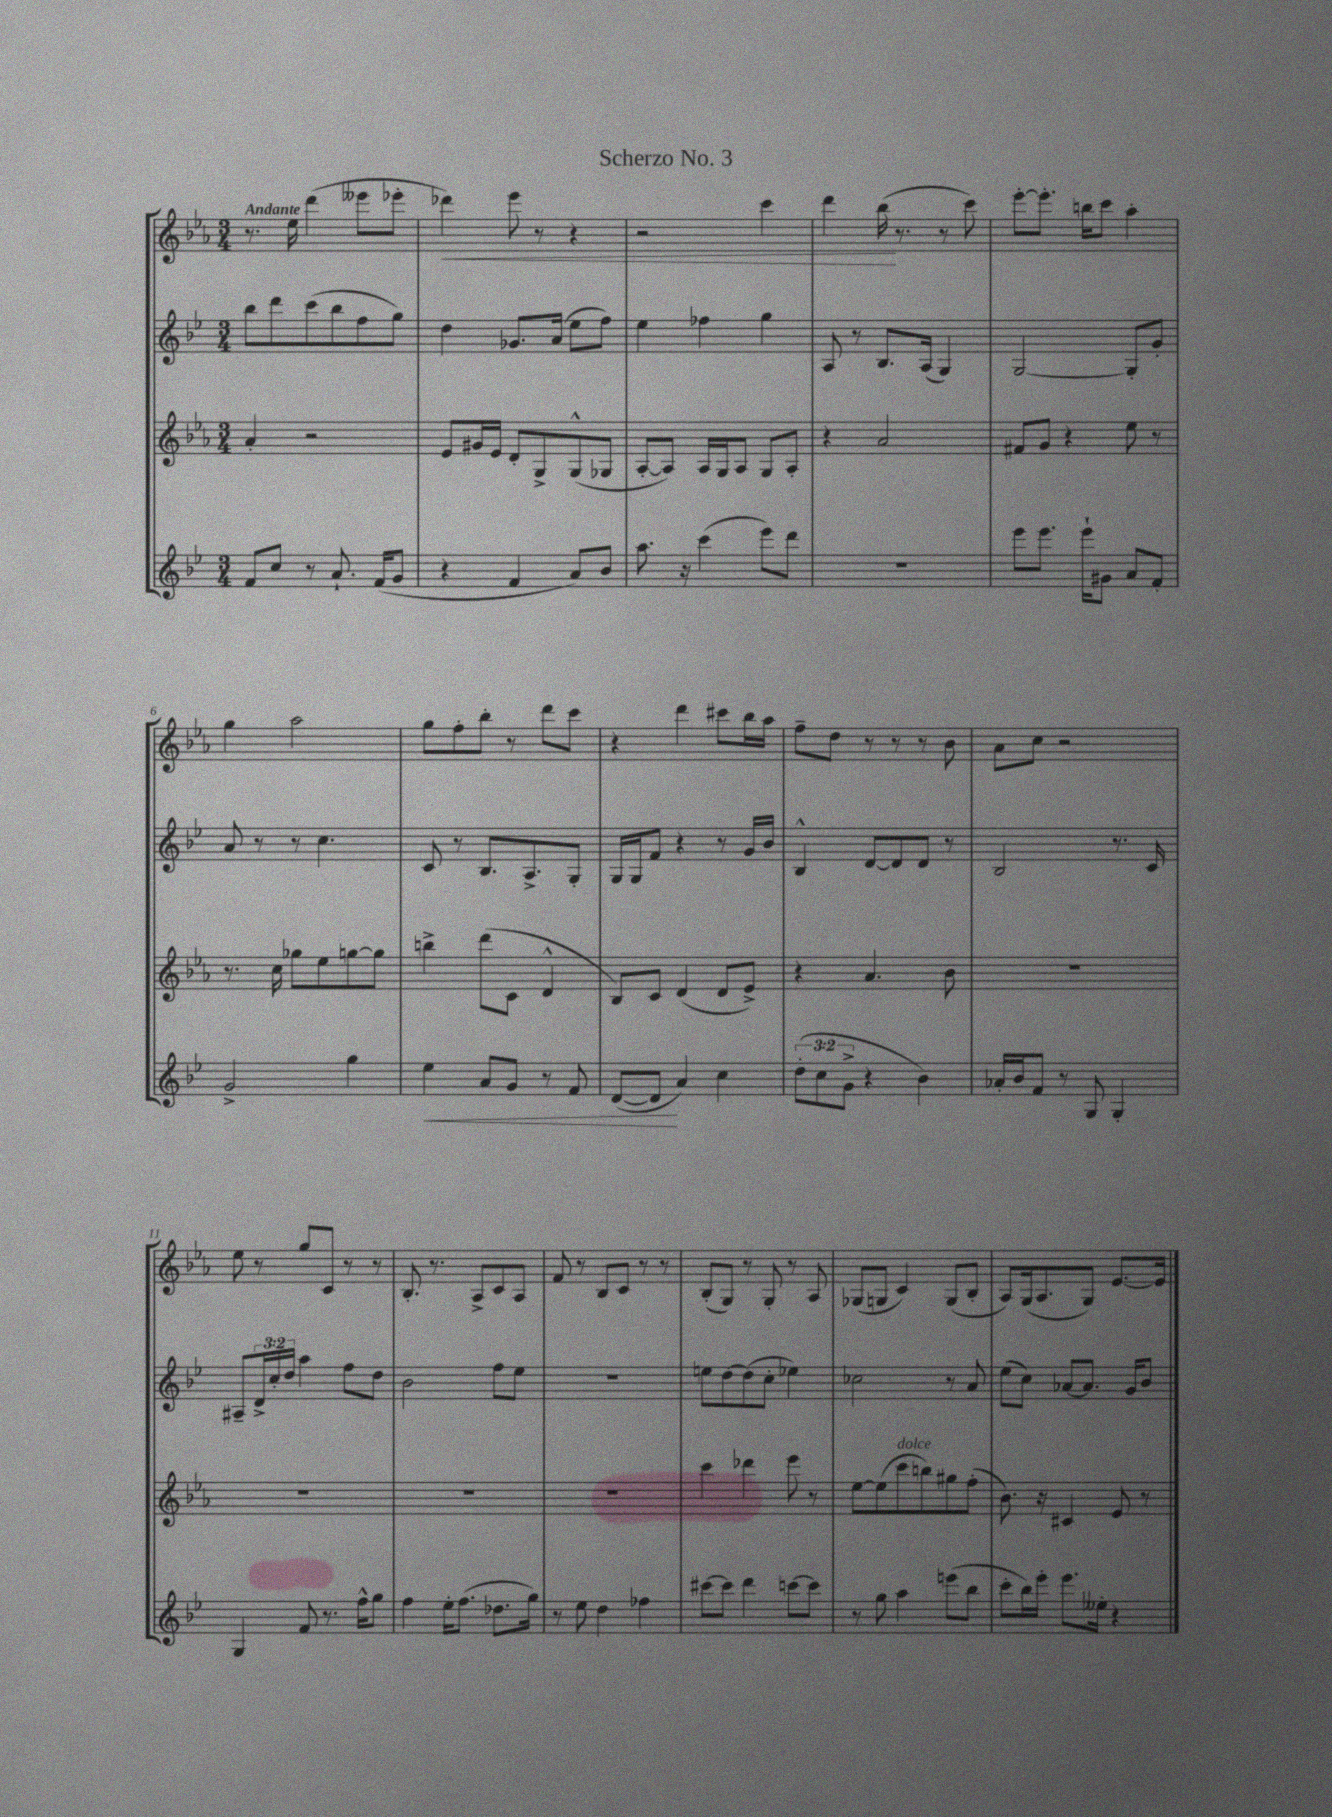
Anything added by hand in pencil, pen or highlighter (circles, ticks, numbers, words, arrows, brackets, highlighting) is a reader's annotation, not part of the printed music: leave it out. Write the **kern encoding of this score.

**kern	**kern	**kern	**kern
*staff4	*staff3	*staff2	*staff1
*clefG2	*clefG2	*clefG2	*clefG2
*k[b-e-]	*k[b-e-a-]	*k[b-e-]	*k[b-e-a-]
*M3/4	*M3/4	*M3/4	*M3/4
8f/L	4a-'/	8bb-\L	8.r
8cc/J	.	8ddd\	.
.	.	.	16ee-\
8r	2r	(8ccc\	(4ddd\
8.a`/	.	8bb-\	.
.	.	8ff\	8eee--\L
(16f/LK	.	.	.
8g/J	.	8gg\J)	8eee-'\J
=	=	=	=
4r	8e-/L	4dd\	4ddd-\)
.	16g#/L	.	.
.	16e-/JJ	.	.
4f/	8d'/L	8.g-/L	8eee-\
.	8G^/	.	8r
.	.	(16a/Jk	.
8a/L)	(8G^^/	8ee-\L	4r
8b-/J	8G-/J	8ff\J)	.
=	=	=	=
8.aa\	[8A-'/L	4ee-\	2r
.	8A-/]J)	.	.
16r	.	.	.
(4ccc\	16A-/LL	4ff-\	.
.	16G/J	.	.
.	8A-/J	.	.
8eee-\L)	8G/L	4gg\	4ccc\
8ddd\J	8A-'/J	.	.
=	=	=	=
2.r	4r	8A/	4ddd\
.	.	8r	.
.	2a-/	8.B-/L	(16bb-\
.	.	.	8.r
.	.	(16A/Jk	.
.	.	4G/)	8r
.	.	.	8ccc\)
=	=	=	=
8eee-\L	8f#/L	[2G/	[8eee-'\L
8.eee-\J	8g/J	.	8.eee-'\]J
.	4r	.	.
16eee-`\LK	.	.	16bb\LK
8g#\J	.	.	8ccc\J
8a/L	8ee-\	8G'/]L	4aa-'\
8f'/J	8r	8g'/J	.
=	=	=	=
2g^/	8.r	8a/	4gg\
.	.	8r	.
.	16cc\	.	.
.	8gg-\L	8r	2aa-\
.	8ee-\	4.cc\	.
4gg\	[8gg\	.	.
.	8gg\]J	.	.
=	=	=	=
4ee-\	4bb^\	8c/	8gg\L
.	.	8r	8ff'\
8a/L	(8ddd\L	8.B-/L	8bb-'\J
8g/J	8c\J	.	8r
.	.	8.A^/	.
8r	4d^^/	.	8ddd\L
8f/	.	8G'/J	8ccc\J
=	=	=	=
([8d/L	8B-/L)	16G/LL	4r
.	.	16G/J	.
8d/]J	8c/J	8f/J	.
4a/)	(4d/	4r	4ddd\
4cc\	8d/L	8r	8ccc#\L
.	8e-^/J)	16g/LL	16bb-\L
.	.	16b-/JJ	16aa-\JJ
=	=	=	=
(12dd'\L	4r	4B-^^/	8ff~\L
12cc\	.	.	.
.	.	.	8dd\J
12g^\J	.	.	.
4r	4.a-/	[8d/L	8r
.	.	8d/]	8r
4b-\)	.	8d/J	8r
.	8b-\	8r	8b-\
=	=	=	=
16a-'/LL	2.r	2B-/	8a-\L
16b-/J	.	.	.
8f/J	.	.	8cc\J
8r	.	.	2r
8G/	.	.	.
4G'/	.	8.r	.
.	.	16c/	.
=	=	=	=
4G/	2.r	8A#~/L	8ee-\
.	.	24d^/L	8r
.	.	24cc'/	.
.	.	24dd/JJ	.
8f/	.	4aa\	8gg/L
8.r	.	.	8c/J
.	.	8ff\L	8r
16ff^^\LK	.	.	.
8gg\J	.	8dd\J	8r
=	=	=	=
4ff\	2.r	2b-\	8.B-'/
.	.	.	8.r
16ee-'\LK	.	.	.
(8.ff\J	.	.	.
.	.	.	8A-^/L
8.dd-\L	.	8ff\L	8c/
.	.	8ee-\J	8A-/J
16gg\Jk)	.	.	.
=	=	=	=
8r	2.r	2.r	8f/
8ee-\	.	.	8r
4dd\	.	.	8B-/L
.	.	.	8c/J
4ff-\	.	.	8r
.	.	.	8r
=	=	=	=
[8ccc#\L	4ccc\	8ee\L	(8B-'/L
8ccc#\]J	.	[8dd\	8G/J)
4ddd\	4ddd-\	(8dd\]	8r
.	.	8cc'\J	8G'/
[8ccc\L	8eee-\	4ee-\)	8r
8ccc\]J	8r	.	8A-/
=	=	=	=
8r	[8ee-\L	2cc-\	(8G-/L
8gg\	(8ee-\]	.	8G/J
4aa\	8ccc\	.	4c/)
.	8bb\)	.	.
(8eee\L	8gg#\	8r	(8G/L
8bb-\J	(8ff'\J	8a/	8B-'/J
=	=	=	=
8ccc'\L	8.b-\)	(8ee-\L	8A-/L)
16bb-\L)	.	8cc\J)	(16G/k
16eee-'\JJ	16r	.	8.A-/
8.eee-\L	4c#/	[8a-/L	.
.	.	8.a-/]J	8G/J)
16ee--'\Jk	.	.	.
4r	8e-/	.	[8.e-/L
.	.	16g/LK	.
.	8r	8b-/J	.
.	.	.	16e-/]Jk
==	==	==	==
*-	*-	*-	*-
